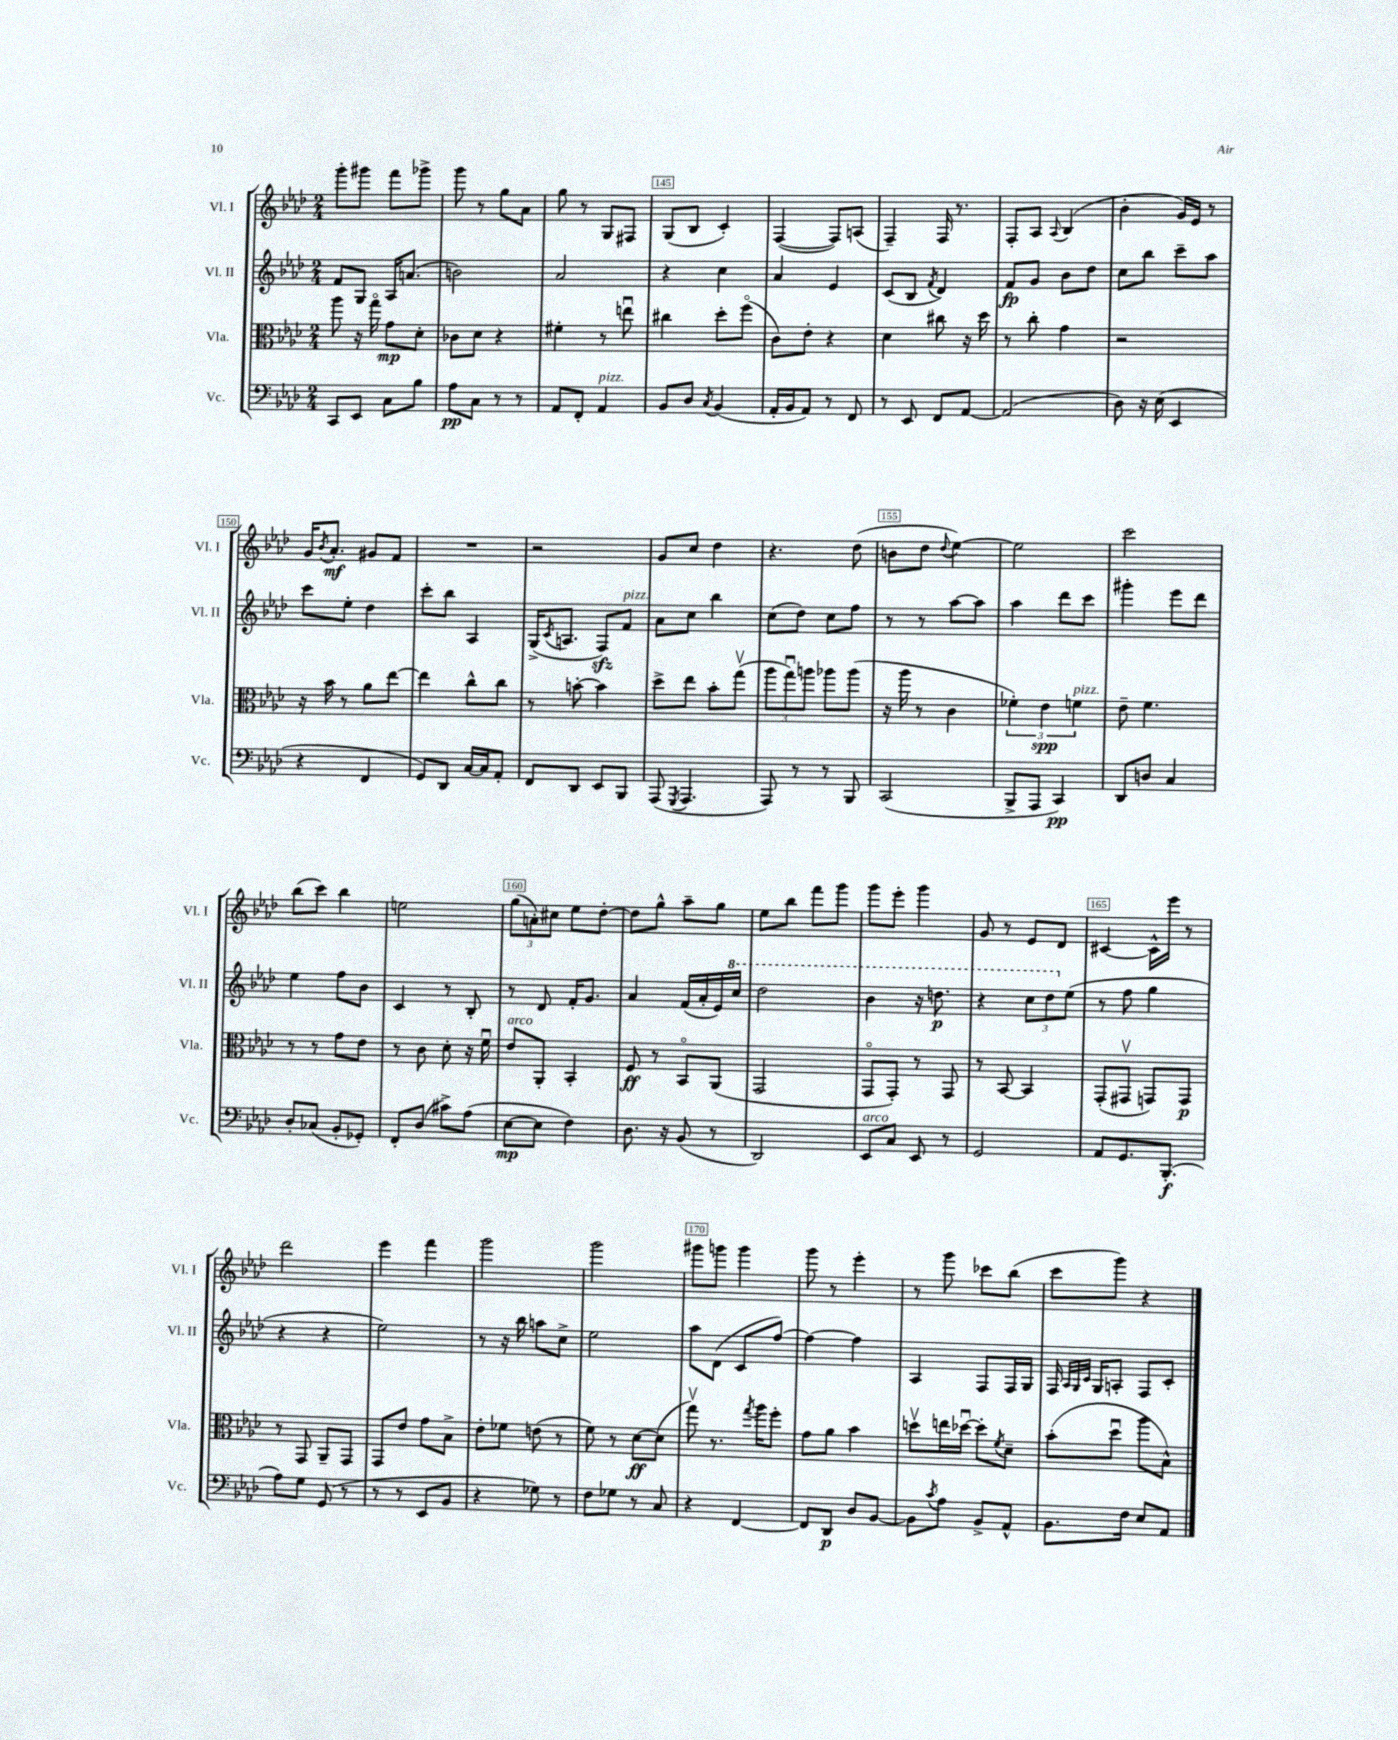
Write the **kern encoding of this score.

**kern	**dynam	**kern	**dynam	**kern	**dynam	**kern	**dynam
*part4	*part4	*part3	*part3	*part2	*part2	*part1	*part1
*staff4	*staff4	*staff3	*staff3	*staff2	*staff2	*staff1	*staff1
*I"Vc.	*	*I"Vla.	*	*I"Vl. II	*	*I"Vl. I	*
*I'Vc.	*	*I'Vla.	*	*I'Vl. II	*	*I'Vl. I	*
*clefF4	*	*clefC3	*	*clefG2	*	*clefG2	*
*k[b-e-a-d-]	*	*k[b-e-a-d-]	*	*k[b-e-a-d-]	*	*k[b-e-a-d-]	*
*M2/4	*	*M2/4	*	*M2/4	*	*M2/4	*
=142	=142	=142	=142	=142	=142	=142	=142
8CC/L	.	8aa-\	.	8f/L	.	8ggg'\L	.
8EE-/J	.	16r	.	8G/J	.	8ggg#X\J	.
.	.	16gg\	.	.	.	.	.
8C\L	.	8g\L	mp	16A-/KL	.	8fff\L	.
.	.	.	.	(8.an/J	.	.	.
8B-\J	.	8d-'\J	.	.	.	8ggg-X^\J	.
=143	=143	=143	=143	=143	=143	=143	=143
8A-\L	pp	8c-X\L	.	2bn\)	.	8ggg\	.
8C\J	.	8d-\J	.	.	.	8r	.
8r	.	4r	.	.	.	8gg\L	.
8r	.	.	.	.	.	8a-\J	.
=144	=144	=144	=144	=144	=144	=144	=144
8AA-/L	.	4f#X'\	.	2a-/	.	8gg\	.
8FF'/J	.	.	.	.	.	8r	.
!LO:TX:a:i:t=pizz.	!	!	!	!	!	!	!
4AA-/	.	8r	.	.	.	8G/L	.
.	.	8eenu\	.	.	.	8F#X/J	.
=145	=145	=145	=145	=145	=145	=145	=145
8BB-/L	.	4cc#X\	.	4r	.	(8G/L	.
8D-/J	.	.	.	.	.	8B-/J	.
8qC/	.	.	.	.	.	.	.
(4BB-/	.	8dd-'\L	.	4cc\	.	4c'/)	.
.	.	(8ff\J	.	.	.	.	.
=146	=146	=146	=146	=146	=146	=146	=146
16AA-'/LL	.	8c\L)	.	4a-/	.	([4F/	.
16BB-/J	.	.	.	.	.	.	.
8AA-/J)	.	8e-'\J	.	.	.	.	.
8r	.	4r	.	4e-/	.	8F/L])	.
8FF/	.	.	.	.	.	(8An/J	.
=147	=147	=147	=147	=147	=147	=147	=147
8r	.	4d-\	.	(8c/L	.	4F~/)	.
8EE-/	.	.	.	8B-/J	.	.	.
.	.	.	.	8qf/	.	.	.
8FF/L	.	8cc#X\	.	4d-/)	.	16F/	.
.	.	.	.	.	.	8.r	.
[8AA-/J	.	16r	.	.	.	.	.
.	.	16dd-\	.	.	.	.	.
=148	=148	=148	=148	=148	=148	=148	=148
(2AA-/]	.	8r	.	8f/L	fp	8F'/L	.
.	.	8cc'\	.	8g/J	.	8A-/J	.
.	.	.	.	.	.	8qqA-/	.
.	.	4g\	.	8b-\L	.	(4B-/	.
.	.	.	.	8dd-\J	.	.	.
=149	=149	=149	=149	=149	=149	=149	=149
8D-\)	.	2r	.	8cc\L	.	4b-'\	.
16r	.	.	.	8bb-\J	.	.	.
(16E-\	.	.	.	.	.	.	.
4EE-/	.	.	.	8ccc~\L	.	16g/LL)	.
.	.	.	.	.	.	16e-/JJ	.
.	.	.	.	8aa-\J	.	8r	.
!!LO:LB:g=z
=150	=150	=150	=150	=150	=150	=150	=150
4r	.	16r	.	8ccc\L	.	16g/KL	.
.	.	.	.	.	.	8qb-/	.
.	.	16b-\	.	.	.	8.a-'/J	mf
.	.	8r	.	8ee-'\J	.	.	.
4FF/	.	8a-\L	.	4dd-\	.	8g#X/L	.
.	.	[8ee-\J	.	.	.	8f/J	.
=151	=151	=151	=151	=151	=151	=151	=151
8GG/L)	.	4ee-\]	.	8ccc'\L	.	2r	.
8DD-/J	.	.	.	8bb-\J	.	.	.
[16C/LL	.	8cc^^\L	.	4A-/	.	.	.
16C/J]	.	.	.	.	.	.	.
8AA-'/J	.	8cc\J	.	.	.	.	.
=152	=152	=152	=152	=152	=152	=152	=152
8FF/L	.	8r	.	(16G^/KL	.	2r	.
.	.	.	.	8qc/	.	.	.
.	.	.	.	8.An/J	.	.	.
8DD-/J	.	[8bn'\	.	.	.	.	.
8EE-/L	.	4b\]	.	8Fzz/L)	.	.	.
!	!	!	!	!LO:TX:a:i:t=pizz.	!	!	!
8BBB-/J	.	.	.	8f/J	.	.	.
=153	=153	=153	=153	=153	=153	=153	=153
(8AAA-/	.	8dd-^\L	.	8a-\L	.	8g/L	.
8qGGG/	.	.	.	.	.	.	.
4.AAA-/	.	8ee-\J	.	8cc\J	.	8cc/J	.
.	.	8b-'\L	.	4bb-\	.	4dd-\	.
.	.	(8ggv\J	.	.	.	.	.
=154	=154	=154	=154	=154	=154	=154	=154
8AAA-/)	.	12aa-\L	.	(8cc\L	.	4.r	.
.	.	12ggu\)	.	.	.	.	.
8r	.	.	.	8dd-\J)	.	.	.
.	.	12aan\J	.	.	.	.	.
8r	.	8aa-X\L	.	8cc\L	.	.	.
8BBB-/	.	(8aa-\J	.	8ff\J	.	(8dd-\	.
=155	=155	=155	=155	=155	=155	=155	=155
(2CC/	.	16r	.	8r	.	8bn\L	.
.	.	16aa-\	.	.	.	.	.
.	.	8r	.	8r	.	8dd-\J	.
.	.	.	.	.	.	8qqdd-/	.
.	.	4c\	.	[8aa-\L	.	[4ee-\)	.
.	.	.	.	8aa-\J]	.	.	.
=156	=156	=156	=156	=156	=156	=156	=156
8BBB-^/L	.	6f-X'\)	.	4aa-\	.	2ee-\]	.
8AAA-/J	.	.	.	.	.	.	.
.	.	6e-\	spp	.	.	.	.
4CC/)	pp	.	.	8ddd-\L	.	.	.
!	!	!LO:TX:a:i:t=pizz.	!	!	!	!	!
.	.	6fn\	.	.	.	.	.
.	.	.	.	8ccc\J	.	.	.
=157	=157	=157	=157	=157	=157	=157	=157
8DD-/L	.	8e-~\	.	4ggg#X'\	.	2ccc\	.
8Dn/J	.	4.f\	.	.	.	.	.
4C/	.	.	.	8eee-\L	.	.	.
.	.	.	.	8ddd-\J	.	.	.
!!LO:LB:g=z
=158	=158	=158	=158	=158	=158	=158	=158
8D-'/L	.	8r	.	4ee-\	.	(8bb-\L	.
(8C-X/J	.	8r	.	.	.	8ccc\J)	.
8BB-'/L	.	8g\L	.	8ff\L	.	4bb-\	.
8GG-X'/J)	.	8e-\J	.	8b-\J	.	.	.
=159	=159	=159	=159	=159	=159	=159	=159
8FF'/L	.	8r	.	4c/	.	2een\	.
(8D-/J	.	8c\	.	.	.	.	.
8c#X^\L)	.	8d-'\	.	8r	.	.	.
(8A-\J	.	16r	.	8B-'/	.	.	.
.	.	16fu\	.	.	.	.	.
=160	=160	=160	=160	=160	=160	=160	=160
!	!	!LO:TX:a:i:t=arco	!	!	!	!	!
[8E-\L	mp	8e-/L	.	8r	.	(12gg\L	.
.	.	.	.	.	.	12an'\)	.
8E-\J]	.	8AA-'/J	.	8d-/	.	.	.
.	.	.	.	.	.	12cc#X\J	.
4F\)	.	4BB-'/	.	16f'/KL	.	8ee-\L	.
.	.	.	.	8.g/J	.	.	.
.	.	.	.	.	.	[8dd-'\J	.
=161	=161	=161	=161	=161	=161	=161	=161
8.D-\	.	8F/	ff	4a-/	.	8dd-\L]	.
.	.	8r	.	.	.	8gg^^\J	.
16r	.	.	.	.	.	.	.
(8BB-/	.	8BB-/L	.	(16f/LL	.	8aa-~\L	.
.	.	.	.	16a-'/	.	.	.
8r	.	(8AA-/J	.	16e-/)	.	8gg\J	.
*	*	*	*	*8va	*	*	*
.	.	.	.	16ccc/JJ	.	.	.
=162	=162	=162	=162	=162	=162	=162	=162
2DD-/)	.	2GG/	.	2ddd-\	.	8ee-\L	.
.	.	.	.	.	.	8bb-\J	.
.	.	.	.	.	.	8fff\L	.
.	.	.	.	.	.	8ggg\J	.
=163	=163	=163	=163	=163	=163	=163	=163
!LO:TX:a:i:t=arco	!	!	!	!	!	!	!
8EE-/L	.	8GG/L	.	4bb-\	.	8ggg\L	.
8C/J	.	8GG'/J)	.	.	.	8eee-'\J	.
8EE-/	.	8r	.	16r	.	4ggg\	.
.	.	.	.	8.dddn\	p	.	.
8r	.	8GG/	.	.	.	.	.
=164	=164	=164	=164	=164	=164	=164	=164
2GG/	.	8r	.	4r	.	8g/	.
.	.	[8BB-/	.	.	.	8r	.
.	.	4BB-/]	.	12ccc\L	.	8e-/L	.
.	.	.	.	12ddd-\	.	.	.
.	.	.	.	.	.	8d-/J	.
*	*	*	*	*X8va	*	*	*
.	.	.	.	(12ee-\J	.	.	.
=165	=165	=165	=165	=165	=165	=165	=165
8AA-/L	.	(8GG'/L	.	8r	.	[4c#X/	.
8.GG/	.	8GG#Xv/J	.	8ff\	.	.	.
.	.	8GGn/L)	.	4gg\	.	16c#^^\LL]	.
(8.BBB-'/J	f	.	.	.	.	16eee-\JJ	.
.	.	8GG/J	p	.	.	8r	.
!!LO:LB:g=z
=166	=166	=166	=166	=166	=166	=166	=166
8A-\L)	.	8r	.	4r	.	2ddd-\	.
8G\J	.	8GG/	.	.	.	.	.
(8GG/	.	8AA-~/L	.	4r	.	.	.
8r	.	8GG/J	.	.	.	.	.
=167	=167	=167	=167	=167	=167	=167	=167
8r	.	8GG/L	.	2ee-\)	.	4eee-\	.
8r	.	8e-/J	.	.	.	.	.
8EE-/L	.	8g\L	.	.	.	4fff\	.
8BB-/J	.	8B-^\J	.	.	.	.	.
=168	=168	=168	=168	=168	=168	=168	=168
4r	.	8e-'\L	.	8r	.	2ggg\	.
.	.	8f-X\J	.	16r	.	.	.
.	.	.	.	16bb-\	.	.	.
8G-X\)	.	(8en\	.	8aan\L	.	.	.
8r	.	8r	.	8cc^\J	.	.	.
=169	=169	=169	=169	=169	=169	=169	=169
8F\L	.	8f\)	.	2ee-\	.	2ggg\	.
8G-X\J	.	8r	.	.	.	.	.
8r	.	[8d-\L	ff	.	.	.	.
8C/	.	(8d-\J]	.	.	.	.	.
=170	=170	=170	=170	=170	=170	=170	=170
4r	.	8ggv\)	.	8aa-\L	.	8ggg#X\L	.
.	.	8.r	.	(8d-\J	.	8gggn\J	.
[4FF/	.	.	.	8c/L	.	4ggg\	.
.	.	8qgg/	.	.	.	.	.
.	.	16aa-\KL	.	.	.	.	.
.	.	8ff'\J	.	[8ff/J)	.	.	.
=171	=171	=171	=171	=171	=171	=171	=171
8FF/L]	.	8g\L	.	4ff\_	.	8ggg\	.
8DD-/J	p	8a-\J	.	.	.	8r	.
8D-/L	.	4b-\	.	4ff\]	.	4eee-'\	.
[8BB-/J	.	.	.	.	.	.	.
=172	=172	=172	=172	=172	=172	=172	=172
8BB-\L]	.	8ddnv\L	.	4A-/	.	8r	.
8qc/	.	.	.	.	.	.	.
8A-\J	.	16een\L	.	.	.	8ggg\	.
.	.	[16dd-Xu\JJ	.	.	.	.	.
8BB-^/L	.	8dd-'\L]	.	8F/L	.	8ccc-X\L	.
.	.	8qf/	.	.	.	.	.
8AA-^^/J	.	8d-~\J	.	16F/L	.	(8bb-\J	.
.	.	.	.	16G/JJ	.	.	.
=173	=173	=173	=173	=173	=173	=173	=173
8.BB-\L	.	(8b-'\L	.	16F/	.	8ccc\L	.
.	.	.	.	32qqA-/LLL	.	.	.
.	.	.	.	32qqG/	.	.	.
.	.	.	.	32qqc/JJJ	.	.	.
.	.	.	.	16G/KL	.	.	.
.	.	8dd-u\J	.	8An'/J	.	8ggg\J)	.
16F\Jk	.	.	.	.	.	.	.
8E-/L	.	8aa-\L	.	8F/L	.	4r	.
8AA-/J	.	8B-^^\J)	.	8c'/J	.	.	.
==	==	==	==	==	==	==	==
*-	*-	*-	*-	*-	*-	*-	*-
